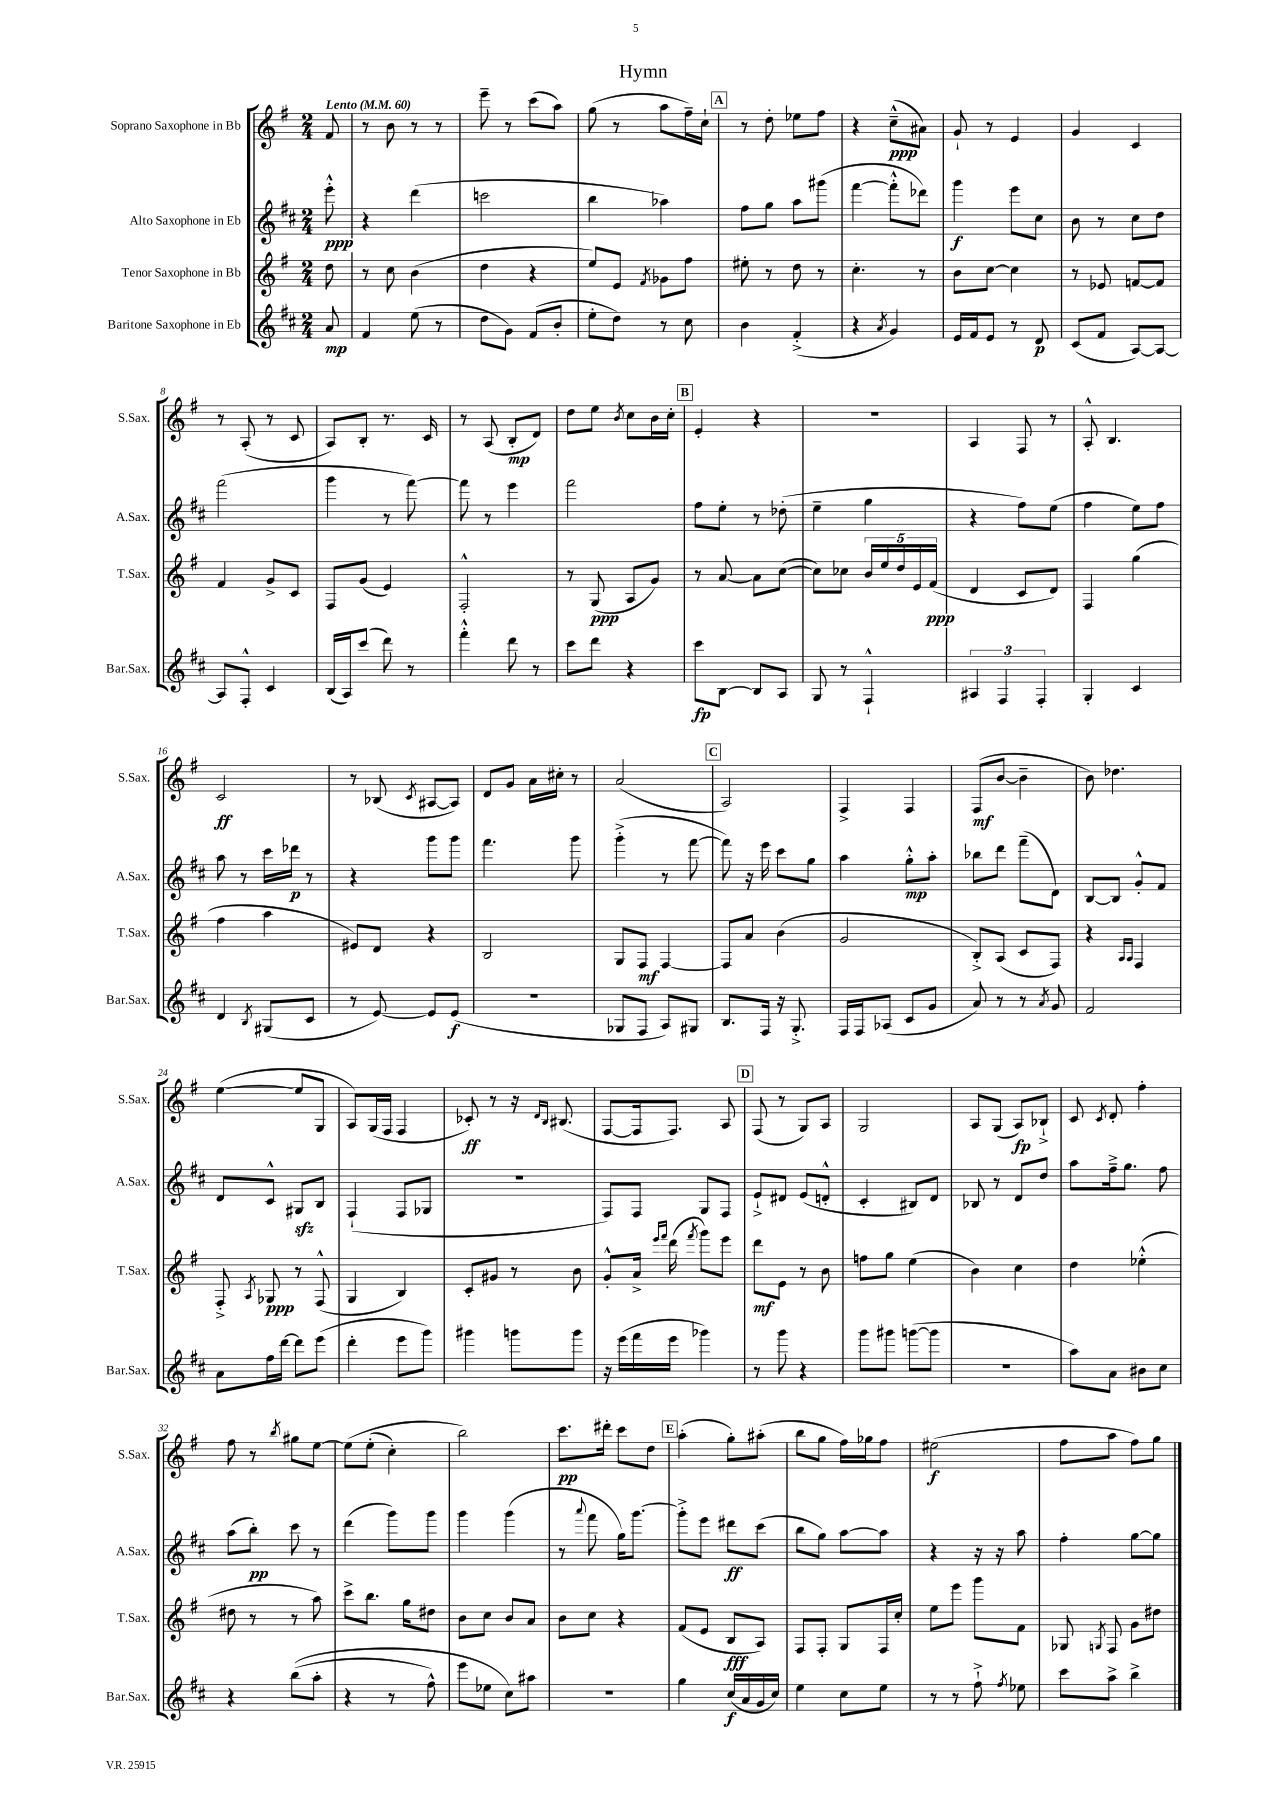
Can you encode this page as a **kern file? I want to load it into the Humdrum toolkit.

**kern	**kern	**kern	**kern
*staff4	*staff3	*staff2	*staff1
*clefG2	*clefG2	*clefG2	*clefG2
*k[f#c#]	*k[f#]	*k[f#c#]	*k[f#]
*M2/4	*M2/4	*M2/4	*M2/4
*MM60	*MM60	*MM60	*MM60
8a/	8dd\	8eee'^^\	8f#/
=	=	=	=
4f#/	8r	4r	8r
.	8cc\	.	8b\
(8ee\	(4b\	(4ddd\	8r
8r	.	.	8r
=	=	=	=
8dd\L	4dd\	2ccc\	8eee~\
8g\J)	.	.	8r
(8f#/L	4r	.	(8ccc\L
8b'/J	.	.	8aa\J)
=	=	=	=
8ee'\L	8ee/L)	4bb\	(8gg\
8dd\J)	8e/J	.	8r
.	8qf#/	.	.
8r	8g-\L	4aa-\)	8aa\L
8cc#\	8ff#\J	.	16ff#~\L)
.	.	.	16cc`\JJ
=	=	=	=
4b\	8ee#'\	8ff#\L	8r
.	8r	8gg\J	8dd'\
(4f#'^/	8dd\	8aa\L	8ee-\L
.	8r	(8ggg#\J	8ff#\J
=	=	=	=
4r	4.cc'\	[4fff#\	4r
8qa/	.	.	.
4g/)	.	8fff#'^^\]L	(8cc~^^\L
.	8r	8ddd-\J)	8a#\J)
=	=	=	=
16e/LL	8b\L	4ggg\	8g`/
16f#/J	.	.	.
8e/J	[8cc\J	.	8r
8r	4cc\]	8eee\L	4e/
8d/	.	8cc#\J	.
=	=	=	=
(8c#/L	8r	8b\	4g/
8f#/J	8e-/	8r	.
[8A/L)	[8f/L	8cc#\L	4c/
8A/_J	8f/]J	8dd\J	.
=	=	=	=
8A/]L	4f#/	(2fff#\	8r
8F#'^^/J	.	.	(8A'/
4c#/	8g^/L	.	8r
.	8c/J	.	8c/
=	=	=	=
(16B/LL	8F#/L	4ggg\	8A/L)
16A/J)	.	.	.
(8ccc#/J	(8g/J	.	8B'/J
8ddd\)	4e/)	8r	8.r
8r	.	[8fff#\)	.
.	.	.	16c/
=	=	=	=
4fff#'^^\	2F#'^^/	8fff#\]	8r
.	.	8r	(8A/
8ddd\	.	4eee\	8B'/L
8r	.	.	8d/J)
=	=	=	=
8ccc#\L	8r	2fff#\	8dd\L
8ddd\J	(8G/	.	8ee\J
.	.	.	8qb/
4r	8A/L	.	8cc\L
.	8g/J)	.	16b\L
.	.	.	16cc'\JJ
=	=	=	=
8ccc#\L	8r	8ff#\L	4e'/
[8B\J	[8a/	8ee'\J	.
8B/]L	8a\]L	8r	4r
8A/J	([8cc\J	(8dd-'\	.
=	=	=	=
8G/	8cc\]L)	4ee~\	2r
8r	8cc-\J	.	.
4F#`^^/	20b/LL	4gg\	.
.	20ee/	.	.
.	20dd/	.	.
.	20e/	.	.
.	(20f#/JJ	.	.
=	=	=	=
6A#/	4d/	4r	4A/
6F#/	.	.	.
.	8c/L	8ff#\L)	8F#/
6F#'/	.	.	.
.	8d/J)	(8ee\J	8r
=	=	=	=
4G'/	4F#/	4ff#\	8A'^^/
.	.	.	4.B/
4c#/	(4gg\	8ee\L)	.
.	.	8ff#\J	.
=	=	=	=
4d/	4ff#\	8aa\	2c/
.	.	8r	.
8qB/	.	.	.
(8G#/L	4aa\	16ccc#\LL	.
.	.	16ddd-\JJ	.
8c#/J	.	8r	.
=	=	=	=
8r	8e#/L)	4r	8r
[8e/)	8d/J	.	(8B-/
.	.	.	8qc/
8e/]L	4r	8ggg\L	[8A#/L
(8e/J	.	8ggg\J	8A#/]J)
=	=	=	=
2r	2B/	4.fff#\	8d/L
.	.	.	8g/J
.	.	.	16a\LL
.	.	.	16cc#'\JJ
.	.	8ggg\	8r
=	=	=	=
8G-/L	8G/L	(4ggg'^\	(2a/
8F#/J	8F#/J	.	.
8A/L)	[4F#/	8r	.
8G#/J	.	[8fff#\	.
=	=	=	=
8.B/L	8F#/]L	8fff#\])	2A/)
.	8a/J	16r	.
16F#/Jk	.	16eee\	.
16r	(4b\	8ccc#\L	.
8.G'^/	.	.	.
.	.	8gg\J	.
=	=	=	=
16F#/LL	2g/	4aa\	4F#^/
16F#/J	.	.	.
(8A-/J	.	.	.
8c#/L	.	8gg'^^\L	4F#/
8g/J	.	8aa'\J	.
=	=	=	=
8a/)	8B'^/L)	8bb-\L	(8F#/L
8r	(8A/J	8ddd\J	[8b/J
8r	8c/L	(8fff#~\L	4b~\]
8qa/	.	.	.
8g/	8F#/J)	8d\J)	.
=	=	=	=
2f#/	4r	[8B/L	8b\)
.	.	8B/]J	4.dd-\
.	16qqA/LL	.	.
.	16qqA/JJ	.	.
.	4F#/	8g'^^/L	.
.	.	8f#/J	.
=	=	=	=
8a\L	8F#'^/	8d/L	([4ee\
.	8qA/	.	.
16ff#\L	8G-/	8c#^^/J	.
[16ddd\JJ	.	.	.
8ddd\]L	8r	8G#/L	8ee/]L
(8eee\J	(8F#^^/	8B/J	8G/J
=	=	=	=
4ddd'\	4G/	(4F#`/	8A/L)
.	.	.	(16G/L
.	.	.	16F#/JJ
8eee\L	4B/)	8F#/L	4F#/
8ggg\J)	.	8G-/J	.
=	=	=	=
4ggg#\	8c'/L	2r	8c-'/)
.	8g#/J	.	8r
8ggg\L	8r	.	16r
.	.	.	16qqd/LL
.	.	.	16qqB/JJ
.	.	.	(8.B#/
8ggg\J	8b\	.	.
=	=	=	=
16r	8g'^^/L	8F#/L)	[8F#/L
(16eee\LL	.	.	.
16fff#\	16a^/Jk	8F#/J	16F#/]k
.	16qqeee/LL	.	.
.	16qqfff#/JJ	.	.
16eee\JJ	(16ddd\	.	8.F#/J)
.	8qfff#/	.	.
4ggg-\)	8ggg\L)	8G/L	.
.	8eee\J	8F#/J	8A/
=	=	=	=
8r	8ddd\L	8e`^/L	(8F#/
8ggg\	8e\J	8d#/J	8r
4r	8r	(8e/L	8G/L)
.	8b\	8d'^^/J	8A/J
=	=	=	=
8ggg\L	8ff\L	4c#'/	2G/
8ggg#\J	8gg\J	.	.
([8ggg\L	(4ee\	8B#/L)	.
8ggg\]J	.	8d/J	.
=	=	=	=
2r	4b\)	8B-/	8A/L
.	.	8r	(8G/J
.	4cc\	8d/L	8A/L)
.	.	8dd/J	8B-`^/J
=	=	=	=
8aa\L)	4dd\	8aa\L	8c/
.	.	.	8qc/
8a\J	.	16ff#~^\k	8d'/
.	.	8.gg\J	.
8b#\L	(4ee-'^^\	.	4ff#'\
8cc#\J	.	8ff#\	.
=	=	=	=
4r	8dd#\	(8aa\L	8ff#\
.	8r	8bb'\J)	8r
.	.	.	8qbb/
&((8bb\L	8r	8ccc#\	8gg#\L
8aa'\J	8aa\)	8r	[8ee\J
=	=	=	=
4r	8ccc^\L	(4ddd\	&(8ee\]L
.	8.bb\J	.	(8ee'\J
8r	.	8ggg\L)	4cc'\)
.	16gg\LK	.	.
8ff#^^\)	8dd#\J	8ggg\J	.
=	=	=	=
8eee\L	8b\L	4ggg\	2bb\&)
8ee-\J	8cc\J	.	.
8cc#\L&)	8b/L	(4ggg\	.
8aa#\J	8a/J	.	.
=	=	=	=
2r	8b\L	8r	8.ccc\L
.	.	8qqaaa/	.
.	8cc\J	8fff#\	.
.	.	.	16ddd#'\Jk
.	4r	16gg\LK)	8ccc\L
.	.	[8.ggg\J	.
.	.	.	8dd\J
=	=	=	=
4gg\	(8f#/L	8ggg'^\]L	(4aa'\
.	8e/J	8eee\J	.
(16cc#/LL	8B/L	8ddd#\L	8gg'\L)
16a/	.	.	.
16g/	8A/J)	(8ccc#\J	(8aa#'\J
16cc#/JJ)	.	.	.
=	=	=	=
4ee\	8F#/L	8bb\L	8bb\L
.	8F#'/J	8gg\J)	8gg\J
8cc#\L	8G/L	[8aa\L	16ff#\LL)
.	.	.	16gg-\J
8ee\J	16F#/L	8aa\]J	8ff#\J
.	16cc'/JJ	.	.
=	=	=	=
8r	8ee\L	4r	(2ee#\
8r	8eee\J	.	.
8ff#`^\	8ggg\L	16r	.
.	.	16r	.
8qff#/	.	.	.
8ee-\	8f#\J	8aa\	.
=	=	=	=
8ccc#\L	8G-/	4ff#'\	8ff#\L
.	8qG/	.	.
8aa^\J	8F#/	.	8aa\J
4bb^\	8g\L	[8gg\L	8ff#\L)
.	8dd#\J	8gg\]J	8gg\J
==	==	==	==
*-	*-	*-	*-
